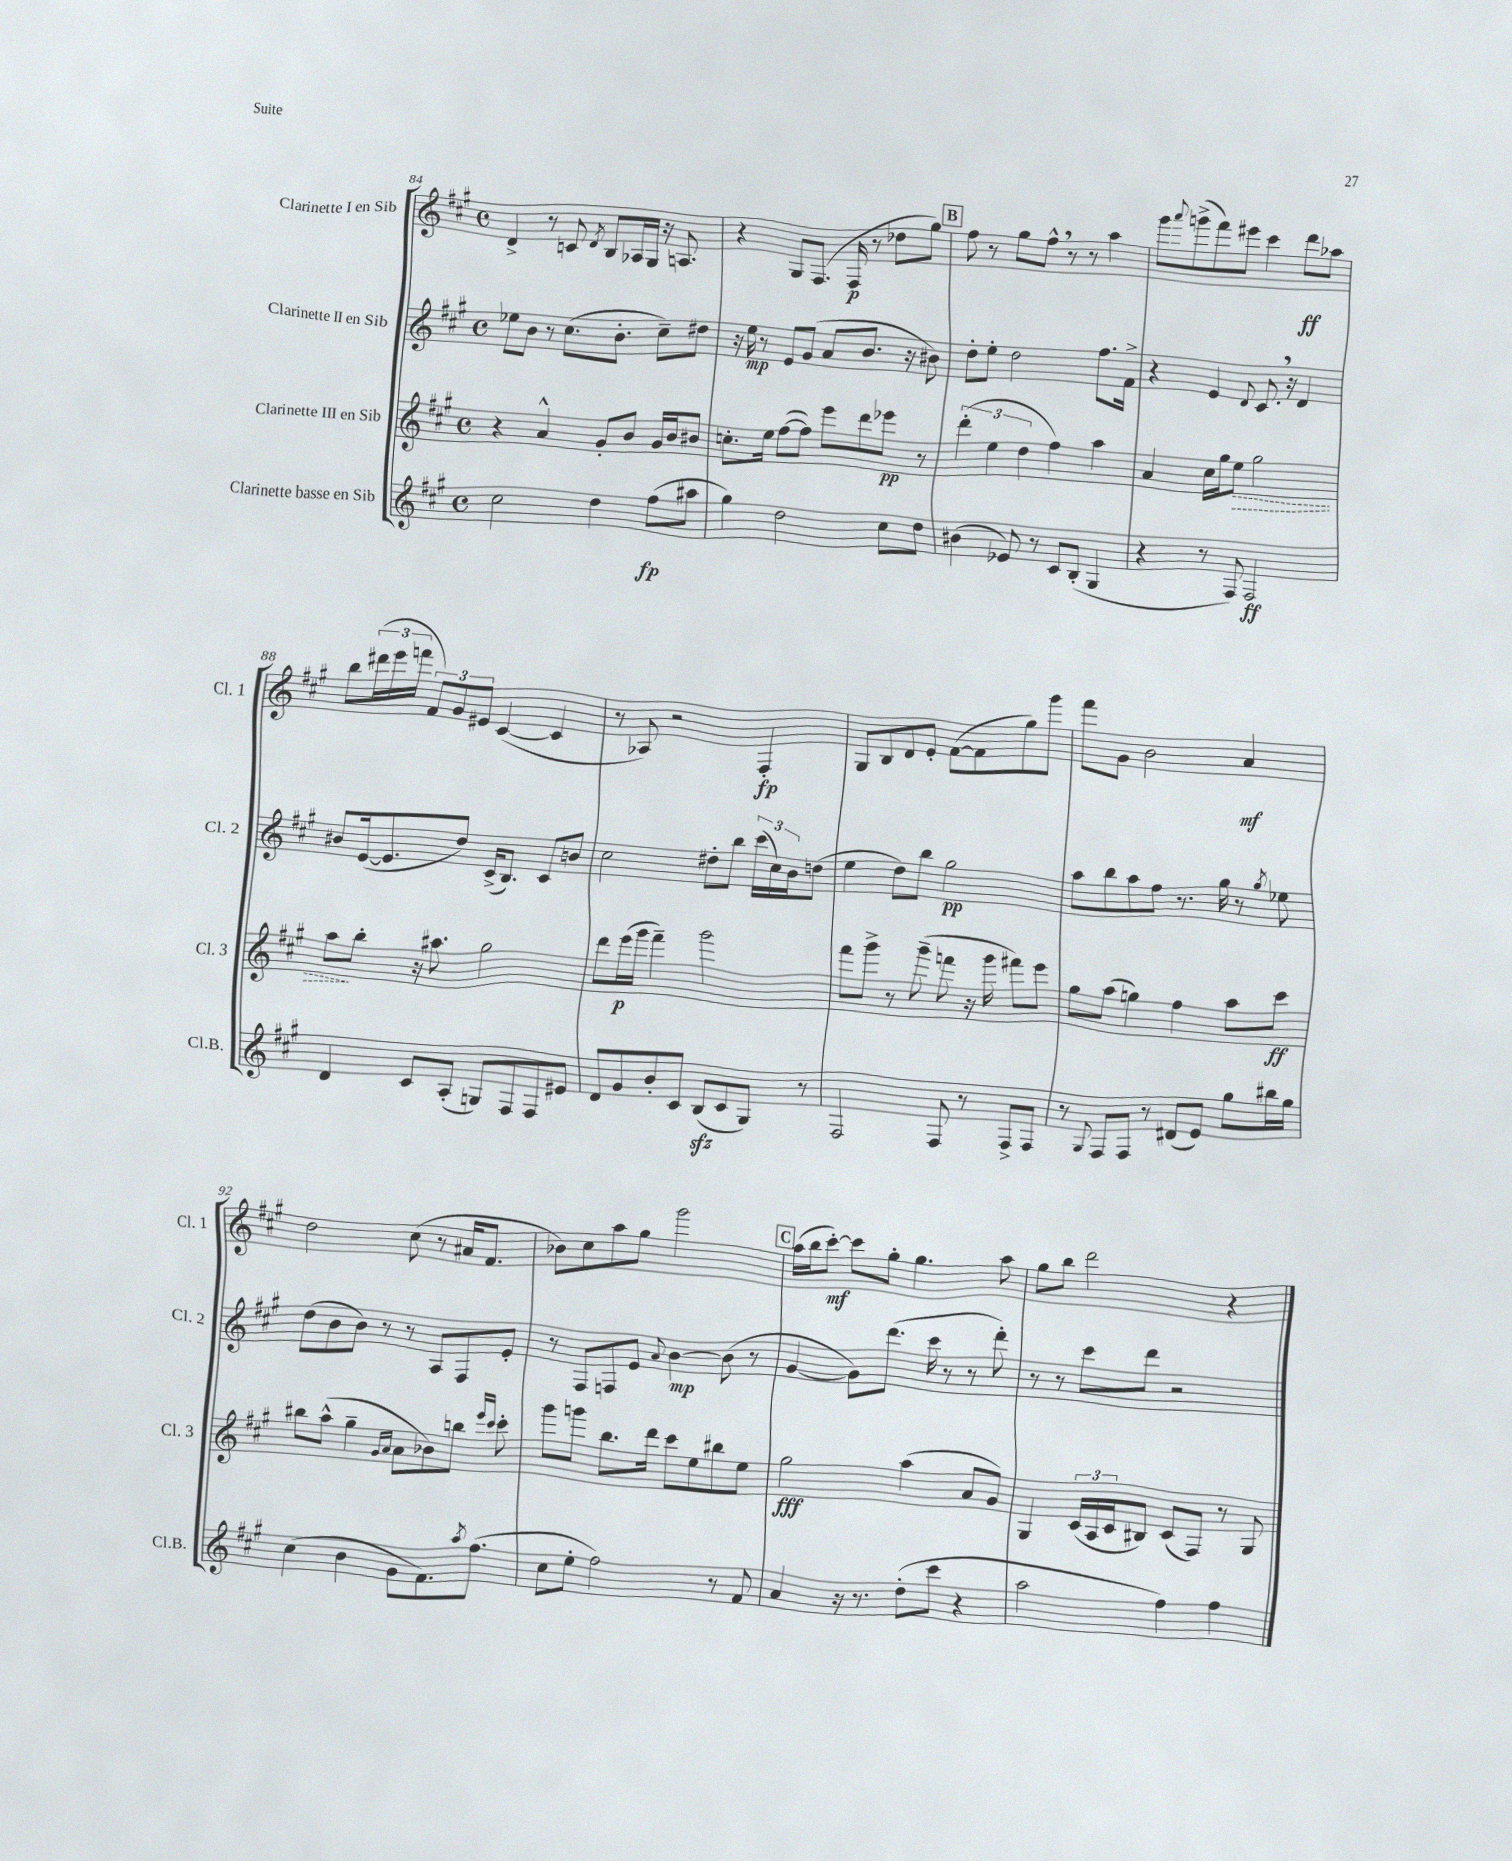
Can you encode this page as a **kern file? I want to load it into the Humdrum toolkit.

**kern	**dynam	**kern	**dynam	**kern	**dynam	**kern	**dynam
*part4	*part4	*part3	*part3	*part2	*part2	*part1	*part1
*staff4	*staff4	*staff3	*staff3	*staff2	*staff2	*staff1	*staff1
*I"Clarinette basse en Sib	*	*I"Clarinette III en Sib	*	*I"Clarinette II en Sib	*	*I"Clarinette I en Sib	*
*I'Cl.B.	*	*I'Cl. 3	*	*I'Cl. 2	*	*I'Cl. 1	*
*clefG2	*	*clefG2	*	*clefG2	*	*clefG2	*
*k[f#c#g#]	*	*k[f#c#g#]	*	*k[f#c#g#]	*	*k[f#c#g#]	*
*M4/4	*	*M4/4	*	*M4/4	*	*M4/4	*
*met(c)	*	*met(c)	*	*met(c)	*	*met(c)	*
=84	=84	=84	=84	=84	=84	=84	=84
2cc#\	.	4r	.	8ee-X\L	.	4d^/	.
.	.	.	.	8b\J	.	.	.
.	.	4a^^/	.	8r	.	8r	.
.	.	.	.	(8.cc#\L	.	8cn/	.
.	.	.	.	.	.	8qd/	.
4dd\	.	8g#'/L	.	.	.	8B/L	.
.	.	.	.	8.b'\J	.	.	.
.	.	8b/J	.	.	.	16A-X/L	.
.	.	.	.	.	.	16G#/JJ	.
(8ff#\L	fp	16g#/LL	.	8cc#~\L)	.	16r	.
.	.	16b/J	.	.	.	8.An/	.
8aa#X\J	.	8b#X/J	.	8dd#X\J	.	.	.
=85	=85	=85	=85	=85	=85	=85	=85
4gg#\)	.	8.ccn'\L	.	16r	.	4r	.
.	.	.	.	16ee\	mp	.	.
.	.	.	.	8r	.	.	.
.	.	16ee\Jk	.	.	.	.	.
2dd\	.	([8ff#\L	.	8e/L	.	8G#/L	.
.	.	8ff#\J])	.	(8g#/J	.	(8.F#/J	.
.	.	8eee\L	.	8a/L	.	.	.
.	.	.	.	.	.	16F#/	p
.	.	8ddd\	.	8.b/J	.	8r	.
8cc#\L	.	8eee-X\J	pp	.	.	8dd-X\L	.
.	.	.	.	16r	.	.	.
8dd\J	.	8r	.	8b#X\)	.	8gg#\J)	.
!!LO:REH:place=s1:t=B
=86	=86	=86	=86	=86	=86	=86	=86
(4b#X\	.	(6ddd'\	.	8dd'\L	.	8ff#\	.
.	.	.	.	8ee'\J	.	8r	.
.	.	6ee\	.	.	.	.	.
8e-X/)	.	.	.	2dd\	.	8gg#\L	.
.	.	6dd\	.	.	.	.	.
8r	.	.	.	.	.	8ff#^^,\J	.
8c#/L	.	4ff#\)	.	.	.	8r	.
(8B'/J	.	.	.	.	.	8r	.
4G#/	.	4aa\	.	8.ff#\L	.	4aa\	.
.	.	.	.	16f#^\Jk	.	.	.
=87	=87	=87	=87	=87	=87	=87	=87
4r	.	4a/	.	4r	.	8ggg#\L	.
.	.	.	.	.	.	8qqaaa/	.
.	.	.	.	.	.	(8gggn^\	.
8r	.	16cc#\LL	.	4e/	.	8fff#\)	.
.	.	16gg#\J	.	.	.	.	.
!	!	!	!LO:HP:b	!	!	!	!
8F#/)	.	8ee\J	>	.	.	8eee#X\J	.
.	.	.	.	8qqd/	.	.	.
2F#/	ff	2gg#\	.	8.c#,/	.	4ccc#\	.
.	.	.	.	16r	.	.	.
.	.	.	.	4d/	.	8ddd\L	ff
.	.	.	.	.	.	8aa-X\J	.
!!LO:LB:g=z
=88	=88	=88	=88	=88	=88	=88	=88
4d/	.	8aa\L	.	8b#X/L	.	8bb\L	.
.	.	8bb'\J	]	([16e/k	.	(24ddd#X\L	.
.	.	.	.	.	.	24eee\	.
.	.	.	.	8.e/]	.	.	.
.	.	.	.	.	.	24fffn\JJ	.
8c#/L	.	16r	.	.	.	12f#/L)	.
.	.	8.aa#X\	.	.	.	.	.
.	.	.	.	.	.	12g#/	.
(8A'/J	.	.	.	8dd/J)	.	.	.
.	.	.	.	.	.	12e#X/J	.
8Gn/L)	.	2gg#\	.	(16c#^/KL	.	([4c#/	.
.	.	.	.	8.B/J)	.	.	.
8F#/	.	.	.	.	.	.	.
8F#/	.	.	.	8c#/L	.	4c#/]	.
8e#X/J	.	.	.	8bn/J	.	.	.
=89	=89	=89	=89	=89	=89	=89	=89
8d/L	.	8ddd\L	.	2cc#\	.	8r	.
8g#/	.	(16eee\L	p	.	.	8A-X/)	.
.	.	16ggg#\JJ	.	.	.	.	.
8b'/	.	4fff#~\)	.	.	.	2r	.
8c#/J	.	.	.	.	.	.	.
(8Bzz/L	.	2ggg#\	.	8dd#X'\L	.	.	.
8c#/	.	.	.	8bb\J	.	.	.
8G#/J)	.	.	.	(24ccc#\LL	.	4F#'/	fp
.	.	.	.	24cc#\)	.	.	.
.	.	.	.	24b\J	.	.	.
8r	.	.	.	(8ddn\J	.	.	.
=90	=90	=90	=90	=90	=90	=90	=90
2F#/	.	8fff#\L	.	4ee\	.	8G#/L	.
.	.	8ggg#^\J	.	.	.	8B/	.
.	.	8r	.	8dd\L)	.	8d/	.
.	.	(8ggg#~\	.	8bb\J	.	8e'/J	.
8F#/	.	8fffn\	.	2gg#\	pp	([8f#\L	.
8r	.	16r	.	.	.	8f#\]	.
.	.	16ggg#\	.	.	.	.	.
8F#^/L	.	8fff#X\L)	.	.	.	8gg#\)	.
8F#/J	.	8eee\J	.	.	.	8ggg#\J	.
=91	=91	=91	=91	=91	=91	=91	=91
8r	.	8gg#\L	.	8aa\L	.	8fff#\L	.
8qqG#/	.	.	.	.	.	.	.
8F#/L	.	(8aa\J	.	8bb\	.	8g#\J	.
8F#/J	.	4ggn\)	.	8aa\	.	2b\	.
8r	.	.	.	8ff#\J	.	.	.
(8d#X/L	.	4ff#\	.	8.r	.	.	.
8e/J)	.	.	.	.	.	.	.
.	.	.	.	16gg#\	.	.	.
8gg#\L	.	8aa\L	.	8r	.	4a/	mf
.	.	.	.	8qgg#/	.	.	.
16bb#X\L	.	8ccc#\J	ff	8ee-X\	.	.	.
16gg#\JJ	.	.	.	.	.	.	.
!!LO:LB:g=z
=92	=92	=92	=92	=92	=92	=92	=92
(4cc#\	.	8bb#X\L	.	(8dd\L	.	2dd\	.
.	.	(8aa^^\J	.	8b\	.	.	.
4b\	.	4gg#~\	.	8b\J)	.	.	.
.	.	.	.	8r	.	.	.
.	.	16qqg#/LL	.	.	.	.	.
.	.	16qqa/JJ	.	.	.	.	.
8g#\L	.	8a\L	.	8r	.	(8cc#\	.
8.f#\)	.	8b-X\)	.	8A/L	.	8r	.
.	.	8bbn\J	.	8F#/	.	16a#X/KL	.
8qaa/	.	.	.	.	.	.	.
(8.ff#\J	.	.	.	.	.	8.f#/J	.
.	.	16qqeee/LL	.	.	.	.	.
.	.	16qqccc#/JJ	.	.	.	.	.
.	.	8ccc#'\	.	8e'/J	.	.	.
=93	=93	=93	=93	=93	=93	=93	=93
8cc#\L	.	8ggg#\L	.	8r	.	8b-X\L)	.
8ee'\J	.	8gggn\J	.	8F#/L	.	8cc#\	.
2ff#\)	.	8.bb\L	.	8Fn/	.	8aa\	.
.	.	.	.	8e/J	.	8gg#\J	.
.	.	16ddd\Jk	.	.	.	.	.
.	.	.	.	8qqa/	.	.	.
.	.	8ccc#\L	.	[4b\	mp	2ggg#\	.
.	.	8ee\	.	.	.	.	.
8r	.	8bb#X\	.	(8b\]	.	.	.
8f#/	.	8ee\J	.	8r	.	.	.
!!LO:REH:place=s1:t=C
=94	=94	=94	=94	=94	=94	=94	=94
4a/	.	2gg#\	fff	[4g#/	.	(16aa\LL	.
.	.	.	.	.	.	16bb\J	.
.	.	.	.	.	.	[8ccc#'\J)	mf
16r	.	.	.	8g#\L])	.	8ccc#\L]	.
8.r	.	.	.	.	.	.	.
.	.	.	.	(8.ddd\J	.	8gg#'\J	.
(8dd'\L	.	(4aa\	.	.	.	4.gg#\	.
.	.	.	.	16ccc#\	.	.	.
8ccc#\J	.	.	.	8r	.	.	.
4r	.	8a/L	.	8r	.	.	.
.	.	8g#/J)	.	8ddd'\)	.	8aa\	.
=95	=95	=95	=95	=95	=95	=95	=95
2aa\	.	4G#/	.	8r	.	8gg#\L	.
.	.	.	.	8r	.	8bb\J	.
.	.	(24c#/LL	.	8ccc#\L	.	2ddd\	.
.	.	24A/	.	.	.	.	.
.	.	24c#/J	.	.	.	.	.
.	.	8B#X/J)	.	8ddd\J	.	.	.
4ff#\)	.	(8c#/L	.	2r	.	.	.
.	.	8F#/J)	.	.	.	.	.
4ff#\	.	8r	.	.	.	4r	.
.	.	8G#/	.	.	.	.	.
==	==	==	==	==	==	==	==
*-	*-	*-	*-	*-	*-	*-	*-
